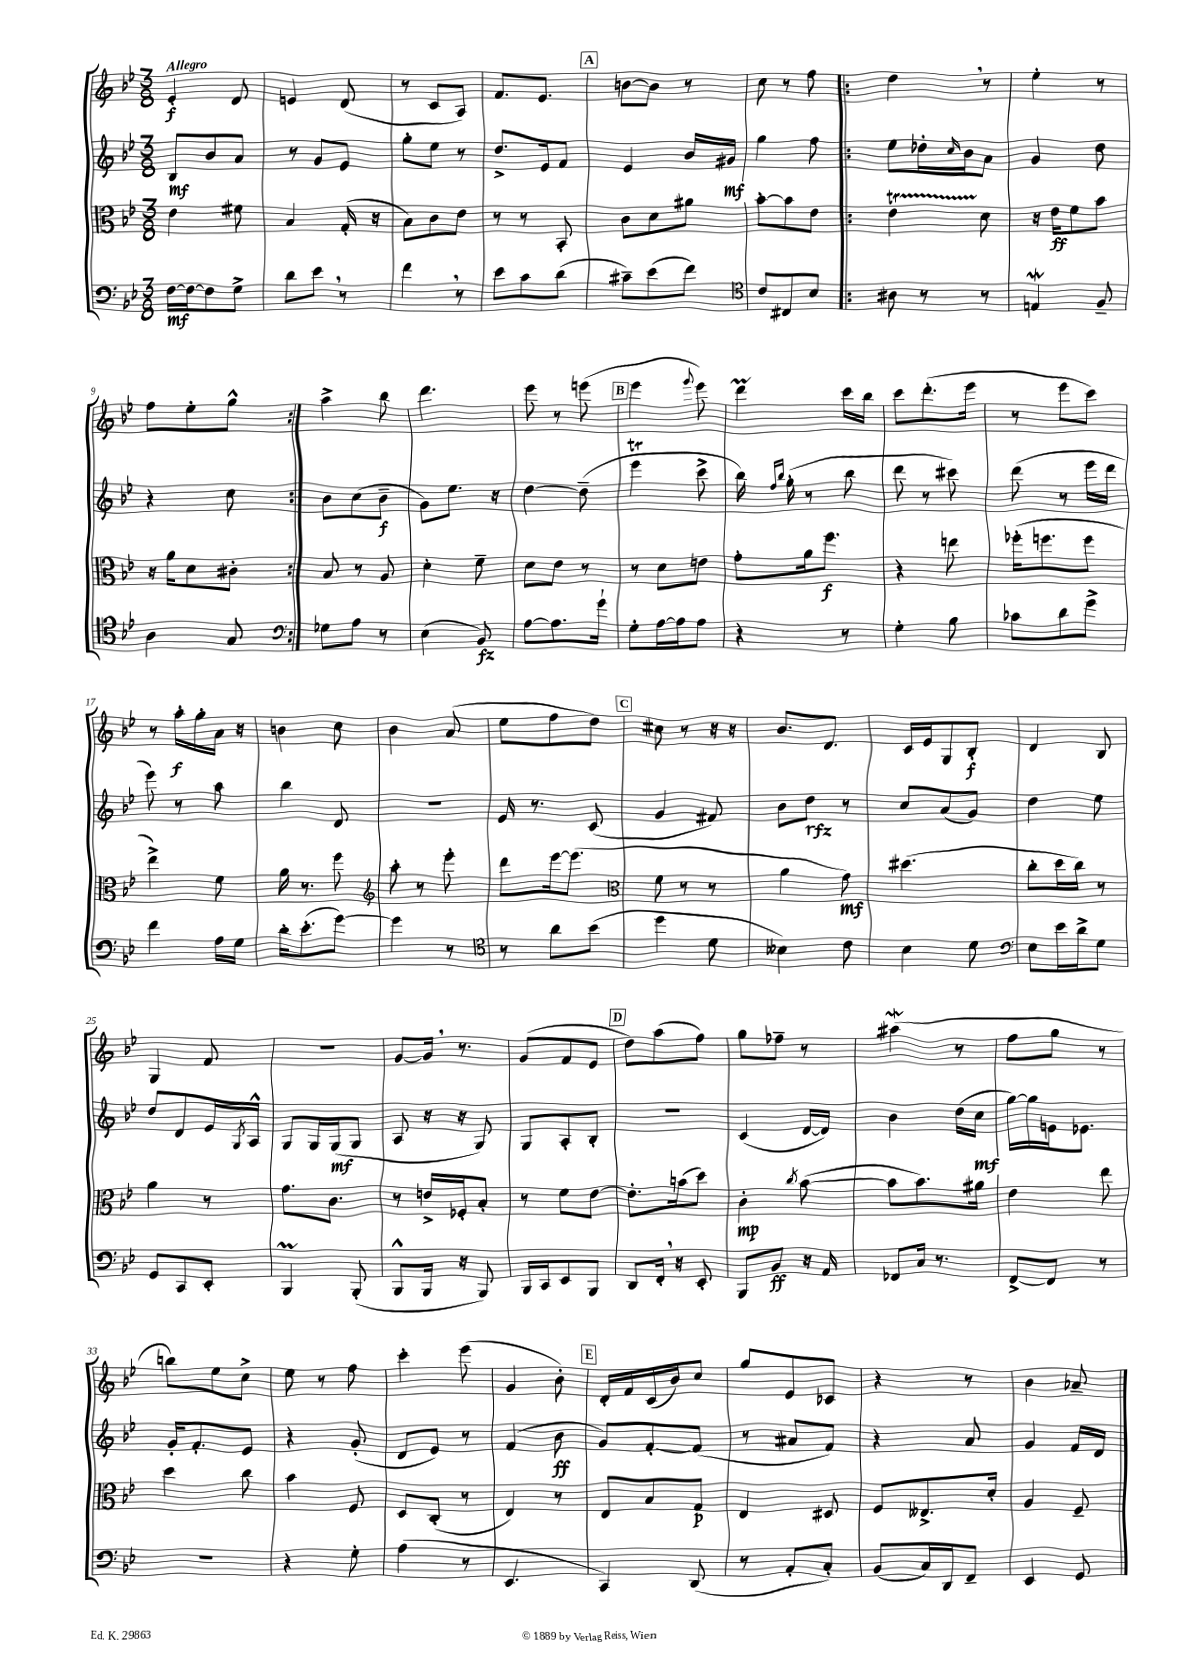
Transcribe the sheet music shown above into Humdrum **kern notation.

**kern	**kern	**kern	**kern
*staff4	*staff3	*staff2	*staff1
*clefF4	*clefC3	*clefG2	*clefG2
*k[b-e-]	*k[b-e-]	*k[b-e-]	*k[b-e-]
*M3/8	*M3/8	*M3/8	*M3/8
[16F	4e-	8B-	4e-'
16F_	.	.	.
8F]	.	8b-	.
8G^	8f#	8a	8d
=	=	=	=
8d	4B-	8r	4e
8e-	.	8g	.
8r	(16G'	8e-	(8d
.	16r	.	.
=	=	=	=
4f	8B-)	8gg'	8r
.	8c	8ee-	8c
8r	8e-	8r	8A)
=	=	=	=
8e-	8r	8.dd^	8.f
8c	8r	.	.
.	.	16e-	8.e-
(8d	8BB-'	8f	.
=	=	=	=
8c#~)	8c	4e-	[8b
(8e-	8d	.	8b]
8f)	8a#	16b-	8r
.	.	16g#	.
=	=	=	=
*clefC4	*	*	*
8c	[8b-'	4gg	8cc
8C#	8b-]	.	8r
8B-	8e-	8ff	8ff
=!|:	=!|:	=!|:	=!|:
8A#	4e-	8ee-	4dd
8r	.	16dd-'	.
.	.	16qqcc	.
.	.	16b-	.
8r	8d	8a	8r
=	=	=	=
4E	16r	4g	4ee-'
.	16e-	.	.
.	8f	.	.
8F~	8b-	8dd	8r
=	=	=	=
4A	16r	4r	8ff
.	16a	.	.
.	8d	.	8ee-'
8G	8c#'	8cc	8gg^^
=:|!	=:|!	=:|!	=:|!
*clefF4	*	*	*
8G-	8B-	8b-	4aa^
8A	8r	(8cc	.
8r	8A	8b-~	8bb-
=	=	=	=
(4E-	4d'	8g)	4.ddd
.	.	8.ee-	.
8BB-)	8f~	.	.
.	.	16r	.
=	=	=	=
[8A	8d	[4dd	8eee-
8.A]	8e-	.	8r
.	8r	(8dd~]	(8eee
16g`	.	.	.
=	=	=	=
8G'	8r	4eee-	4eee-
[16A	8d	.	.
16A]	.	.	.
.	.	.	8qqggg
8A	8e	8ccc^	8eee-)
=	=	=	=
4r	8g'	16bb-)	4ddd
.	.	16qqff	.
.	.	16qqbb-	.
.	.	(16gg'	.
.	16a	8r	.
.	8.ff	.	.
8r	.	8bb-	16ccc
.	.	.	16bb-
=	=	=	=
4G'	4r	8ddd	8ccc
.	.	8r	(8.ddd'
8B-	8ee	8ccc#)	.
.	.	.	16eee-
=	=	=	=
8c-	(16ff-'	(8ddd	8r
.	8.ff	.	.
8d	.	8r	8eee-
8g^	8ff	16eee-	8ccc)
.	.	16ddd	.
=	=	=	=
4f	4ee-^)	8eee-)	8r
.	.	8r	16aa'
.	.	.	16gg'
16A	8f	8aa	16a
16G	.	.	16r
=	=	=	=
16d'	16a	4bb-	4b
(8.e-'	8.r	.	.
[8g)	8ff	8d	8cc
=	=	=	=
*	*clefG2	*	*
4g]	8aa'	4.r	4b-
.	8r	.	.
8r	8eee-'	.	(8a
=	=	=	=
*clefC4	*	*	*
8r	8ddd	16e-	8ee-
.	.	8.r	.
8a	[16eee-	.	8ff
.	(8.eee-]	.	.
(8b-	.	(8c	8dd)
=	=	=	=
*	*clefC3	*	*
4dd	8f	4g	8cc#
.	8r	.	8r
8d	8r	8f#)	16r
.	.	.	16r
=	=	=	=
4B--)	4a	8b-	8.b-
.	.	8dd	.
.	.	.	8.d
8c	8g)	8r	.
=	=	=	=
4B-	(4.dd#	8cc	16c
.	.	.	16e-
.	.	(8a	8G
8d	.	8g)	8B-'
=	=	=	=
*clefF4	*	*	*
8E-	8cc'	4dd	4d
16e-	16dd	.	.
16d^	16cc)	.	.
8G	8r	8ee-	8B-
=	=	=	=
8GG	4a	8dd	4G
8CC	.	8d	.
8EE-'	8r	16e-	8f
.	.	8qG	.
.	.	16A^^	.
=	=	=	=
4BBB-	8.g	8G	4.r
.	.	16G	.
.	8.c	(16G	.
(8BBB-'	.	8G	.
=	=	=	=
8BBB-^^	8r	8A	[8g
16BBB-	16e^	16r	16g]
16r	16F-'	16r	8.r
8BBB-)	8B-'	8G)	.
=	=	=	=
16BBB-	8r	8G	(8g
16CC	.	.	.
8EE-	8f	8A'	8f
8BBB-	[8e-	8B-'	8e-
=	=	=	=
8DD	8.e-']	4.r	8dd)
16FF'	.	.	(8aa
16r	(16b	.	.
8EE-'	8dd)	.	8ff)
=	=	=	=
8BBB-	4c'	(4c	8gg
8BB-	.	.	8ff-~
.	8qcc	.	.
16r	([8b-	[16d	8r
16AA	.	16d])	.
=	=	=	=
8FF-	8b-]	4b-	(4aa#
16C	8.b-)	.	.
8.r	.	.	.
.	.	(16dd	8r
.	16a#	16cc	.
=	=	=	=
[8FF^	4e-	[16gg)	8ff
.	.	16gg]	.
8FF]	.	16e	8gg
.	.	8.e-	.
8r	8ee-	.	8r
=	=	=	=
4.r	4dd	16g'	8bb)
.	.	8.f'	.
.	.	.	8ee-
.	8cc	8e-	8cc^
=	=	=	=
4r	4b-	4r	8ee-
.	.	.	8r
8G'	8F	(8g'	8ff
=	=	=	=
(4A	8D	8d	4ccc'
.	(8C'	8e-)	.
8r	8r	8r	(8eee-
=	=	=	=
4.EE-	4E-)	(4f	4g
.	8r	8b-	8b-')
=	=	=	=
4CC)	8E-	8g)	16d'
.	.	.	16f
.	8B-	[8f'	(16c
.	.	.	16b-)
(8DD	8G	(8f]	8cc
=	=	=	=
8r	4E-	8r	8gg
8AA'	.	8a#	8e-
8C')	8D#	8f)	8c-
=	=	=	=
(8BB-	8F	4r	4r
16C)	8.E--^	.	.
16DD	.	.	.
8FF~	.	8a	8r
.	16d'	.	.
=	=	=	=
4EE-	4A	4g	4b-
8GG	8F~	16f	8a-~
.	.	16d	.
==	==	==	==
*-	*-	*-	*-
